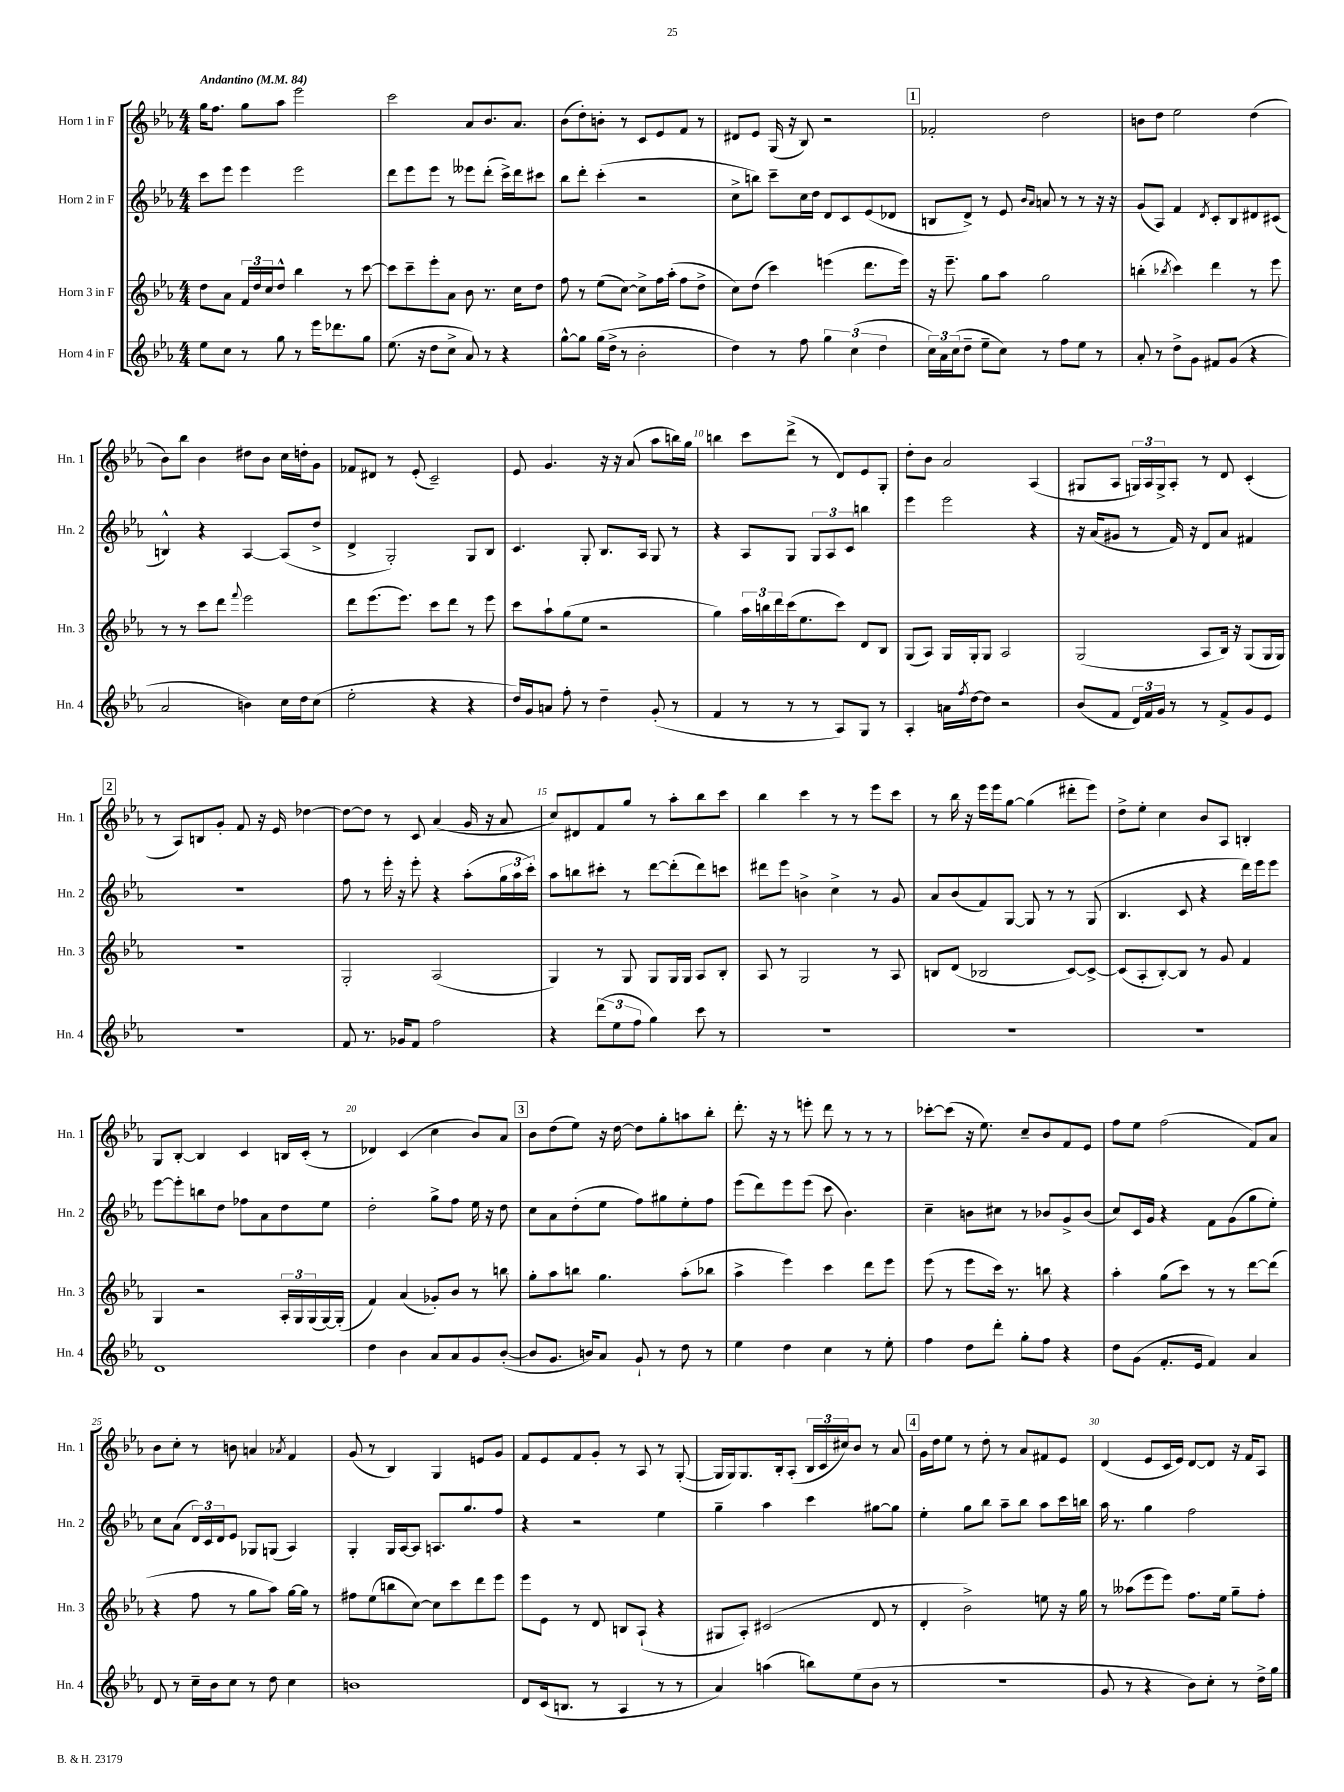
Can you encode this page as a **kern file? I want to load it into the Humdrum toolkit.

**kern	**kern	**kern	**kern
*staff4	*staff3	*staff2	*staff1
*clefG2	*clefG2	*clefG2	*clefG2
*k[b-e-a-]	*k[b-e-a-]	*k[b-e-a-]	*k[b-e-a-]
*M4/4	*M4/4	*M4/4	*M4/4
*MM84	*MM84	*MM84	*MM84
8ee-	8dd	8ccc	16gg
.	.	.	8.ff
8cc	8a-	8eee-	.
8r	24f	4eee-	8gg
.	24dd	.	.
.	24cc	.	.
8gg	8dd^^	.	8aa-
8r	4bb-	2eee-	2eee-
16eee-	.	.	.
8.ddd-	.	.	.
.	8r	.	.
8gg	[8ccc	.	.
=	=	=	=
(8.ee-	8ccc]	8ddd	2ccc
.	8ccc~	8eee-	.
16r	.	.	.
8dd	8eee-'	8eee-	.
8cc^	8a-	8r	.
8a-)	8b-	8eee--	8a-
8r	8.r	(8ddd'	8.b-
4r	.	16ccc^)	.
.	16cc	16ddd	8.a-
.	8dd	8ccc#	.
=	=	=	=
[8gg^^	8ff	8bb-	(8b-
8gg]	8r	8ddd'	8dd')
(16gg	(8ee-	(4ccc'	8b'
16dd^	.	.	.
8r	[8cc)	.	8r
2b-'	8cc^]	2r	8c
.	16ff	.	8e-
.	(16aa-'	.	.
.	8ff	.	8f
.	8dd^	.	8r
=	=	=	=
4dd)	8cc)	8cc^	8d#
.	(8dd	8bb)	8e-
8r	4ccc)	8ccc~	(16G
.	.	.	16r
8ff	.	16cc	8B-)
.	.	16dd	.
6gg	(4eee	8d	2r
.	.	8c	.
(6cc	.	.	.
.	8.ddd	(8e-	.
6dd	.	.	.
.	.	8d-	.
.	16eee)	.	.
=	=	=	=
24cc)	16r	8B	2f-'
24a-	.	.	.
.	8.eee-~	.	.
(24cc	.	.	.
8dd~	.	8d^)	.
8ee-~	8gg	8r	.
8cc)	8aa-	8e-	.
.	.	16qqb-	.
.	.	16qqa-	.
8r	2gg	8a	2dd
8ff	.	8r	.
8ee-	.	8r	.
8r	.	16r	.
.	.	16r	.
=	=	=	=
8a-'	(4bb'	(8g	8b
8r	.	8A-)	8dd
.	8qbb-	.	.
8dd^	4ccc)	4f	2ee-
8g	.	.	.
.	.	8qd	.
8f#	4ddd	8c'	.
(8g	.	8B-	.
4r	8r	8d#	(4dd
.	8eee-	(8c#	.
=	=	=	=
2a-	8r	4B^^)	8b-)
.	8r	.	8bb-
.	8ccc	4r	4b-
.	8ddd	.	.
.	8qqfff	.	.
4b)	2eee-	[4A-	8dd#
.	.	.	8b-
16cc	.	(8A-]	16cc
16dd	.	.	16dd'
(8cc	.	8dd^	8g
=	=	=	=
2ee-'	8ddd	4d^	8f-
.	(8.eee-	.	8d#
.	.	2G')	8r
.	8.eee-)	.	.
.	.	.	(8e-'
4r	8ccc	.	2c~)
.	8ddd	.	.
4r	8r	8G	.
.	8eee-	8B-	.
=	=	=	=
16dd)	8ccc	4.c	8e-
16g	.	.	.
8a	8aa-`	.	4.g
8ff'	(8gg	.	.
8r	8ee-	8G'	.
4dd~	2r	8.B-	16r
.	.	.	16r
.	.	.	(8a-
.	.	16A-	.
(8g'	.	8G	8aa-
8r	.	8r	16bb)
.	.	.	16gg
=	=	=	=
4f	4gg)	4r	4bb
8r	24aa-	8A-	8ccc
.	24bb	.	.
.	24ddd	.	.
8r	(16ccc	8G	(8ddd^
.	8.ee-	.	.
8r	.	12G	8r
.	.	12A-	.
8A-)	8ccc)	.	8d)
.	.	12c	.
8G	8d	4bb	8e-
8r	8B-	.	8G'
=	=	=	=
4A-'	(8G	4eee-	8dd'
.	8A-)	.	8b-
16a	16G	2eee-	2a-
8qff	.	.	.
[16dd	16G'	.	.
8dd]	8G	.	.
2r	2A-	.	.
.	.	4r	(4A-
=	=	=	=
(8b-	(2G	16r	8G#
.	.	(16a-	.
8f	.	8g#	8A-
24d)	.	8r	24G)
24f	.	.	24A-
24g	.	.	24G^
8r	.	16f)	8A-'
.	.	16r	.
8r	8A-	8d	8r
8f^	16B-)	8a-	8d
.	16r	.	.
8g	(8G	4f#	(4c'
8e-	16G	.	.
.	16G)	.	.
=	=	=	=
1r	1r	1r	8r
.	.	.	8A-)
.	.	.	8B
.	.	.	8g'
.	.	.	8f
.	.	.	16r
.	.	.	16e-
.	.	.	[4dd-
=	=	=	=
8f	2G'	8ff	8dd-_
8.r	.	8r	8dd-]
.	.	16eee-'	8r
16g-	.	16r	.
8f	.	8eee-'	8c
2ff	(2A-	4r	(4a-
.	.	(8aa-'	16g
.	.	.	16r
.	.	24gg	8a-
.	.	24aa-	.
.	.	24ccc')	.
=	=	=	=
4r	4G)	8aa-	8cc)
.	.	8bb	8d#
(12ddd	8r	8ccc#'	8f
12ee-	.	.	.
.	8G	8r	8gg
12ff	.	.	.
4gg)	8G	[8ddd	8r
.	16G	(8ddd']	8aa-'
.	16G	.	.
8ccc	8A-	8ddd)	8bb-
8r	8B-'	8ccc	8ccc
=	=	=	=
1r	8A-	8ddd#	4bb-
.	8r	8eee-	.
.	2G	4b^	4ccc
.	.	4cc^	8r
.	.	.	8r
.	8r	8r	8eee-
.	8A-	8g	8ccc
=	=	=	=
1r	8B	8a-	8r
.	(8d	(8b-	16bb-
.	.	.	16r
.	2B-	8f)	16eee-
.	.	.	16eee-
.	.	[8G	[8gg
.	.	8G]	(4gg]
.	.	8r	.
.	[8c)	8r	8ddd#'
.	8c^_	(8G	8eee-)
=	=	=	=
1r	(8c]	4.B-	8dd^
.	8A-'	.	8ee-'
.	[8B-')	.	4cc
.	8B-]	8c	.
.	8r	4r	8b-
.	8g	.	8A-
.	4f	16ddd)	4B'
.	.	16eee-	.
.	.	8eee-	.
=	=	=	=
1d	4G	[8eee-	8G
.	.	8eee-']	[8B-'
.	2r	8bb	4B-]
.	.	8dd	.
.	.	8ff-	4c
.	.	8a-	.
.	24A-'	8dd	16B
.	24G	.	.
.	.	.	(16c'
.	(24G	.	.
.	[16G)	8ee-	8r
.	(16G']	.	.
=	=	=	=
4dd	4f)	2dd'	4d-)
4b-	(4a-	.	(4c
8a-	8g-')	8gg^	4cc
8a-	8b-	8ff	.
8g	8r	16ee-	8b-)
.	.	16r	.
([8b-'	8bb	8dd	8a-
=	=	=	=
8b-]	8gg'	8cc	8b-
8.g	8aa-	8a-	(8dd
.	8bb	(8dd'	8ee-)
16b)	.	.	.
8a-	4.gg	8ee-	16r
.	.	.	[16dd
8g`	.	8ff)	8dd]
8r	.	8gg#	8gg'
8dd	(8aa-'	8ee-'	8aa
8r	8bb-	8ff	8bb-'
=	=	=	=
4ee-	4aa-^	(8eee-	8.ddd'
.	.	8ddd)	.
.	.	.	16r
4dd	4eee-)	8eee-	8r
.	.	(8eee-	8eee'
4cc	4ccc	8ccc	8ddd
.	.	4.b-)	8r
8r	8ddd	.	8r
8ee-'	8eee-	.	8r
=	=	=	=
4ff	(8eee-	4cc~	[8ccc-'
.	8r	.	(8ccc-]
8dd	8eee-	8b	16r
.	.	.	8.ee-)
8ddd'	16ccc)	8cc#	.
.	8.r	.	.
8gg'	.	8r	8cc~
8ff	8bb	8b-	8b-
4r	4r	8g^	8f
.	.	(8b-	8e-
=	=	=	=
8dd	4aa-'	8cc)	8ff
(8g	.	16c	8ee-
.	.	16g	.
8.f'	(8gg	4r	(2ff
.	8ccc)	.	.
16e-	.	.	.
4f)	8r	8f	.
.	8r	(8g	.
4a-	[8ddd	8gg	8f)
.	(8ddd]	8ee-')	8a-
=	=	=	=
8d	4r	8cc	8b-
8r	.	(8a-	8cc'
16cc~	8ff	24d)	8r
.	.	24c	.
16b-	.	.	.
.	.	24d	.
8cc	8r	8e-	8b
8r	8gg	8G-	4a
8dd	8aa-)	(8G	.
.	.	.	8qa-
4cc	[16gg	4A-)	4f
.	16gg]	.	.
.	8r	.	.
=	=	=	=
1b	8ff#	4G'	(8g
.	(8ee-	.	8r
.	8bb	16G	4B-)
.	.	[16A-	.
.	[8cc)	8A-]	.
.	8cc]	8.A	4G
.	8ccc	.	.
.	.	8.gg	.
.	8ddd	.	8e
.	8eee-	8ff	8g
=	=	=	=
8d	8eee-	4r	8f
(16c	8e-	.	8e-
8.B	.	.	.
.	8r	2r	8f
8r	8d	.	8g'
4A-	8B	.	8r
.	(8A-`	.	8A-
8r	4r	4ee-	8r
8r	.	.	([8G'
=	=	=	=
4a-)	8G#	4gg~	16G]
.	.	.	16G)
.	8A-')	.	8.G
(4aa	(2c#	4aa-	.
.	.	.	16B-'
.	.	.	(8A-'
8bb)	.	4ccc	24B-
.	.	.	24c
.	.	.	24cc#)
(8ee-	.	.	8b-
8b-	8d	[8gg#	8r
8r	8r	8gg#]	8a-
=	=	=	=
1r	4d'	4ee-'	16g
.	.	.	16dd
.	.	.	8ee-
.	2b-^)	8gg	8r
.	.	8bb-	8dd'
.	.	8aa-~	8r
.	.	8bb-	8a-
.	8ee	8aa-	8f#
.	16r	16ccc	8e-
.	16gg	16bb	.
=	=	=	=
8g	8r	16aa-	(4d
.	.	8.r	.
8r	(8aa--	.	.
4r	8eee-	4gg	8e-
.	8eee-)	.	16c
.	.	.	16e-)
8b-)	8.ff	2ff	[8d
8cc'	.	.	8d]
.	16ee-	.	.
8r	8gg~	.	16r
.	.	.	16f
16dd^	8ff'	.	8A-
16gg	.	.	.
==	==	==	==
*-	*-	*-	*-
